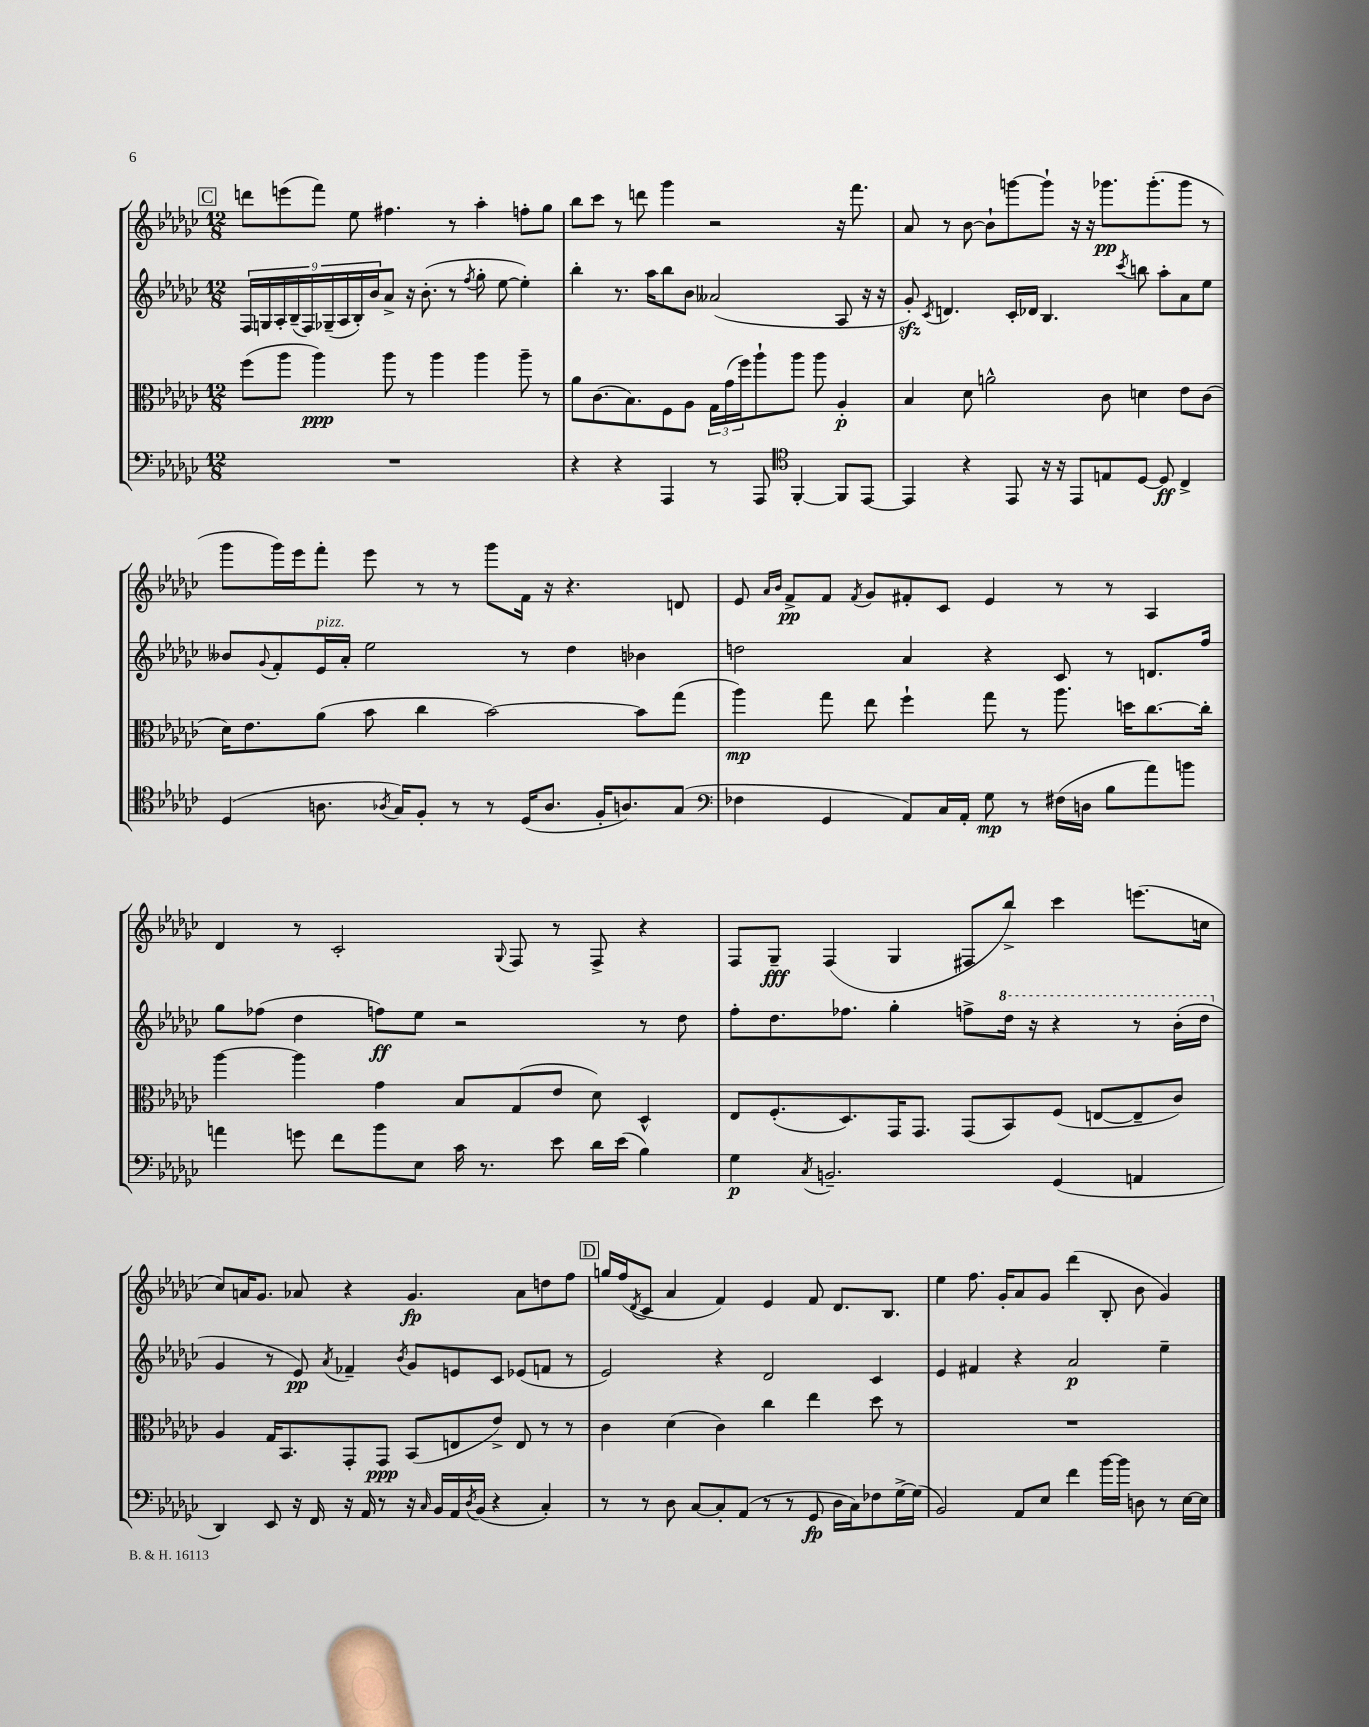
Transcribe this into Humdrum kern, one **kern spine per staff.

**kern	**kern	**kern	**kern
*staff4	*staff3	*staff2	*staff1
*clefF4	*clefC3	*clefG2	*clefG2
*k[b-e-a-d-g-c-]	*k[b-e-a-d-g-c-]	*k[b-e-a-d-g-c-]	*k[b-e-a-d-g-c-]
*M12/8	*M12/8	*M12/8	*M12/8
1.r	(8ff	18F	8ddd
.	.	18G	.
.	.	18A-'	.
.	8aa-	.	(8eee
.	.	(18B-~	.
.	.	18F)	.
.	4aa-)	.	8fff)
.	.	(18G-~	.
.	.	18A-	.
.	.	.	8ee-
.	.	18B-')	.
.	.	18b-	.
.	8aa-	8a-^	4.ff#
.	8r	16r	.
.	.	(8.b-'	.
.	4aa-	.	.
.	.	8r	8r
.	.	8qff	.
.	4aa-	8gg-'	4aa-'
.	.	[8ee-	.
.	8aa-~	4ee-'])	8ff'
.	8r	.	8gg-
=	=	=	=
4r	8a-	4bb-'	8bb-
.	(8.c-	.	8ccc-
4r	.	8.r	8r
.	8.B-)	.	.
.	.	.	8ddd
.	.	16aa-	.
4AAA-	8F	8bb-	4ggg-
.	8A-	8b-	.
8r	24G-	(2a--	2r
.	(24g-	.	.
.	24ff)	.	.
8AAA-	8aa-`	.	.
*clefC4	*	*	*
[4FF'	8aa-	.	.
.	8aa-	.	.
8FF]	4A-'	8A-	16r
.	.	.	8.fff
[8EE-	.	16r	.
.	.	16r	.
=	=	=	=
4EE-]	4B-	8g-')	8a-
.	.	8qc-	.
.	.	4.d	8r
4r	8d-	.	[8b-
.	2a^^	.	8b-`]
8EE-	.	16c-'	[8ggg
.	.	16d-	.
16r	.	4.B-	8ggg`]
16r	.	.	.
8EE-	.	.	16r
.	.	.	16r
8E	8c-	.	8.ggg-
.	.	8qccc-	.
[8D-	4d	8bb	.
.	.	.	(8.ggg-'
8D-]	.	8aa-'	.
4C-^	8e-	8a-	8ggg-
.	(8c-	8ee-	8r
=	=	=	=
(4D-	16d-)	8b--	8ggg-
.	8.e-	.	.
.	.	8qqg-	.
.	.	8f'	16ggg-)
.	.	.	16eee-
8.A	(8a-	16e-	8fff'
.	.	16a-'	.
.	8b-	2ee-	8eee-
8qA-	.	.	.
16G-)	.	.	.
8F'	4cc-	.	8r
8r	.	.	8r
8r	[2b-)	.	8ggg-
(16D-	.	8r	16f
8.A-	.	.	16r
.	.	4dd-	4.r
16F'	.	.	.
8.A)	.	.	.
.	8b-]	4b-	.
(8G-	(8gg-	.	8d
=	=	=	=
*clefF4	*	*	*
4F-	4aa-)	2dd	8e-
.	.	.	16qqa-
.	.	.	16qqb-
.	.	.	8f^
4GG-	8gg-	.	8f
.	.	.	8qf
.	8ee-	.	8g-
8AA-)	4ff`	4a-	8f#'
16C-	.	.	8c-
16AA-'	.	.	.
8G-	8gg-	4r	4e-
8r	8r	.	.
(16F#	8.aa-	8c-	8r
16D	.	.	.
8B-	.	8r	8r
.	16dd	.	.
8a-)	[8.cc-	8.d	4A-
8b	.	.	.
.	16cc-']	16ff	.
=	=	=	=
4a	[4aa-	8gg-	4d-
.	.	(8ff-	.
8g	4aa-]	4dd-	8r
8f	.	.	2c-'
8b-	4g-	8ff)	.
8E-	.	8ee-	.
16c-	8B-	2r	.
8.r	.	.	.
.	.	.	8qqG-
.	(8G-	.	8F
8e-	8e-	.	8r
16d-	8d-)	.	8F^
(16e-	.	.	.
4B-)	4D-^^	8r	4r
.	.	8dd-	.
=	=	=	=
4G-	8E-	8ff'	8F
.	(8.F'	8.dd-	8G-~
8qC-	.	.	.
2.BB~	.	.	(4F
.	8.D-)	8.ff-	.
.	16GG-	4gg-'	4G-
.	8.GG-	.	.
.	(8GG-	8ff^	8F#
.	8BB-)	16ddd-	8bb-^)
.	.	16r	.
(4GG-	(8F	4r	4ccc-
.	[8E	.	.
4AA	8E~]	8r	(8.eee
.	8c-)	(16bb-'	.
.	.	16ddd-	16cc
=	=	=	=
4DD-)	4A-	4g-	8cc-)
.	.	.	16a
.	.	.	8.g-
8EE-	16G-	8r	.
.	8.BB-	.	.
16r	.	8e-)	8a-
16FF	.	.	.
.	.	8qa-	.
16r	8GG-'	4f-~	4r
16AA-	.	.	.
8r	8GG-	.	.
.	.	8qb-	.
16r	(8BB-	8g-	4.g-
16qqC-	.	.	.
16BB-	.	.	.
16AA-	8E	8e	.
8qD-	.	.	.
(16BB-	.	.	.
4r	8e-^)	8c-	.
.	8E	(8e-	8a-
4C-')	8r	8f	8dd
.	8r	8r	8ff
=	=	=	=
8r	4c-	2e-)	16gg
.	.	.	(16ff
.	.	.	8qd-
8r	.	.	8c-
8D-	(4d-	.	4a-
[8C-	.	.	.
8C-']	4c-)	4r	4f)
(8AA-	.	.	.
8r	4cc-	2d-	4e-
8r	.	.	.
8GG-	4ee-	.	8f
16D-	.	.	8.d-
16C-)	.	.	.
8F-	8dd-	4c-	.
.	.	.	8.B-
[16G-^	8r	.	.
(16G-]	.	.	.
=	=	=	=
2BB-)	1.r	4e-	4ee-
.	.	4f#	8.ff
.	.	.	16g-'
8AA-	.	4r	8a-
8E-	.	.	8g-
4f	.	2a-	(4ddd-
[16b-	.	.	8B-'
16b-]	.	.	.
8D	.	.	8b-
8r	.	4ee-~	4g-)
[16E-	.	.	.
16E-]	.	.	.
==	==	==	==
*-	*-	*-	*-
